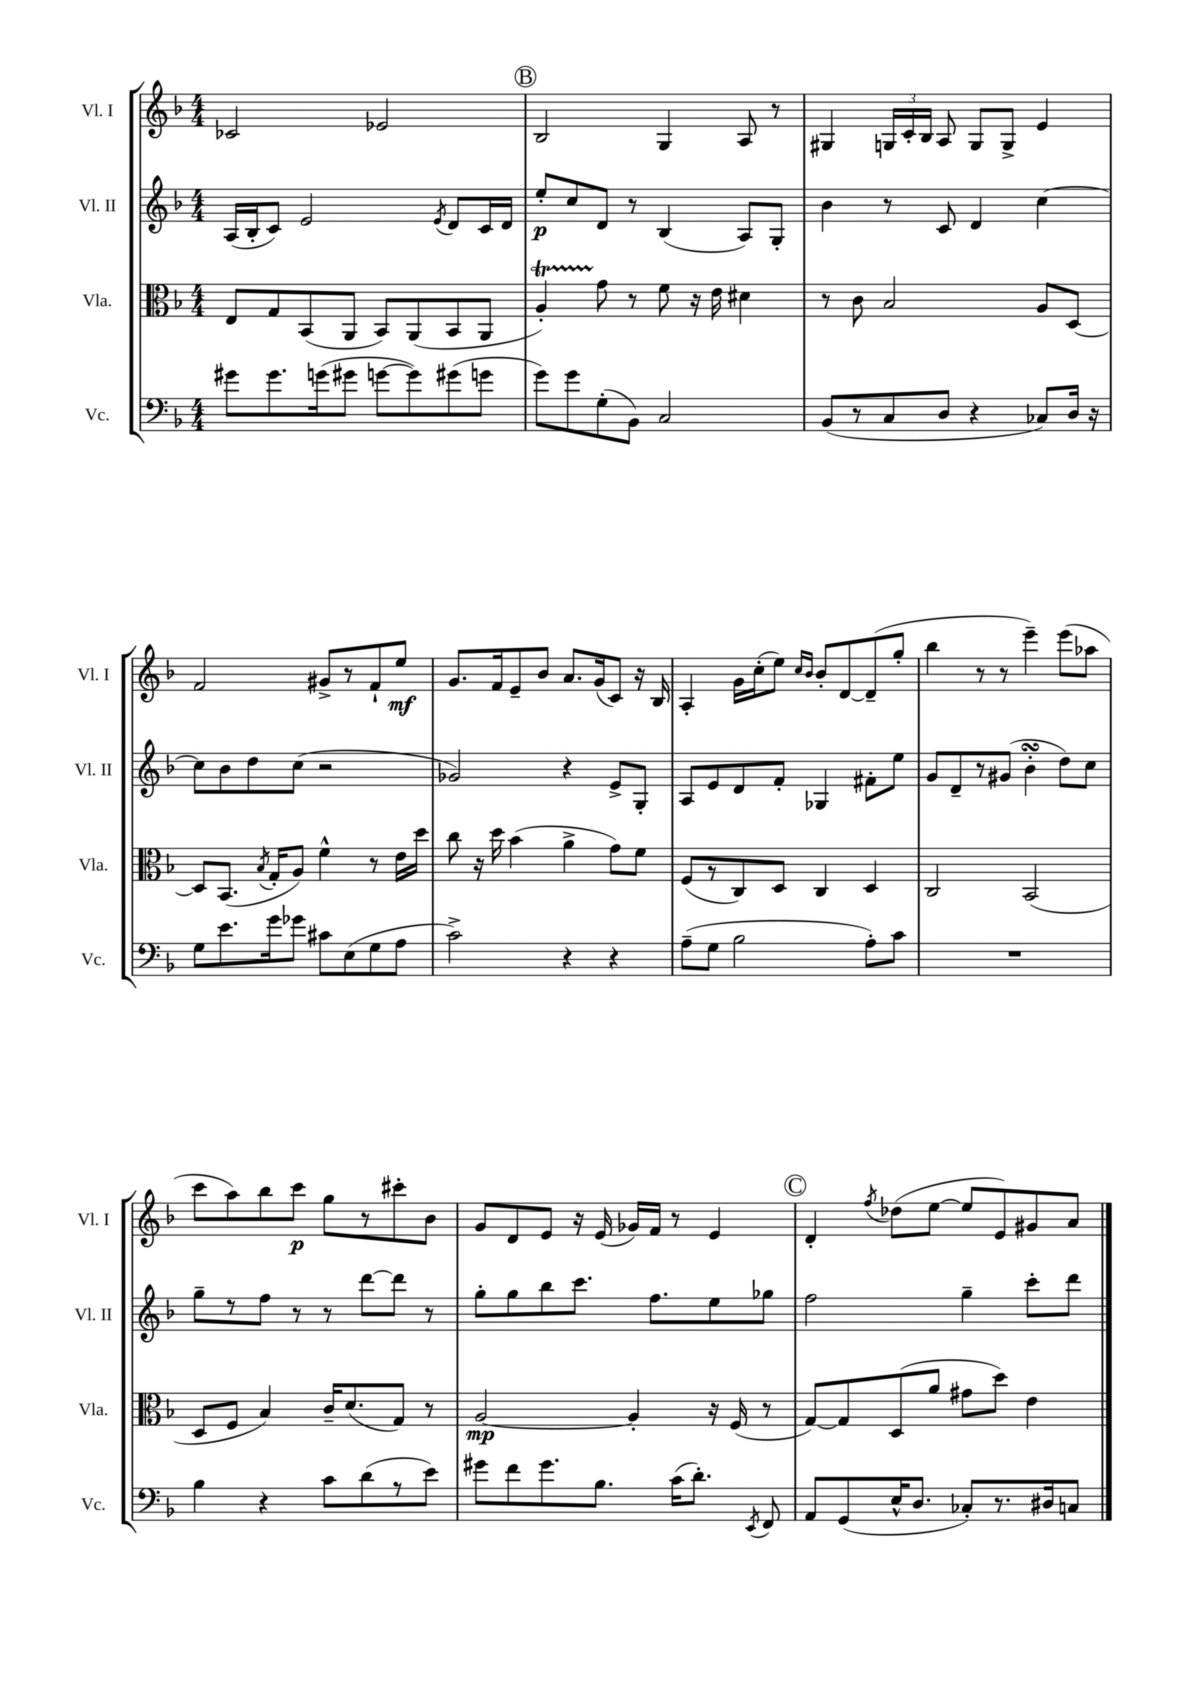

**kern	**kern	**dynam	**kern	**dynam	**kern	**dynam
*part4	*part3	*part3	*part2	*part2	*part1	*part1
*staff4	*staff3	*staff3	*staff2	*staff2	*staff1	*staff1
*I"Vc.	*I"Vla.	*	*I"Vl. II	*	*I"Vl. I	*
*I'Vc.	*I'Vla.	*	*I'Vl. II	*	*I'Vl. I	*
*clefF4	*clefC3	*	*clefG2	*	*clefG2	*
*k[b-]	*k[b-]	*	*k[b-]	*	*k[b-]	*
*M4/4	*M4/4	*	*M4/4	*	*M4/4	*
=11	=11	=11	=11	=11	=11	=11
8g#X\L	8E/L	.	(16A/LL	.	2c-X/	.
.	.	.	16B-'/J	.	.	.
8.g#\	8G/	.	8c/J)	.	.	.
.	(8BB-/	.	2e/	.	.	.
(16gn\k	.	.	.	.	.	.
8g#X\J	8AA/J	.	.	.	.	.
[8gn\L	8BB-/L)	.	.	.	2e-X/	.
8g\])	(8AA/	.	.	.	.	.
.	.	.	8qe/	.	.	.
(8g#X\	8BB-/	.	8d/L	.	.	.
8gn\J	8AA/J	.	16c/L	.	.	.
.	.	.	16d/JJ	.	.	.
!!LO:REH:place=s1:t=B
=12	=12	=12	=12	=12	=12	=12
8g\L)	4At'/)	.	8ee'/L	p	2B-/	.
8g\	.	.	8cc/	.	.	.
(8G'\	8g\	.	8d/J	.	.	.
8BB-\J)	8r	.	8r	.	.	.
2C/	8f\	.	(4B-/	.	4G/	.
.	16r	.	.	.	.	.
.	16e\	.	.	.	.	.
.	4d#X\	.	8A/L)	.	8A/	.
.	.	.	8G'/J	.	8r	.
=13	=13	=13	=13	=13	=13	=13
(8BB-/L	8r	.	4b-\	.	4G#X/	.
8r	8c\	.	.	.	.	.
8C/	2B-/	.	8r	.	24Gn/LL	.
.	.	.	.	.	24c'/	.
.	.	.	.	.	24B-/JJ	.
8D/J	.	.	8c/	.	8A/	.
4r	.	.	4d/	.	8G/L	.
.	.	.	.	.	8G^/J	.
8C-X/L)	8A/L	.	[4cc\	.	4e/	.
16D/Jk	[8D/J	.	.	.	.	.
16r	.	.	.	.	.	.
!!LO:LB:g=z
=14	=14	=14	=14	=14	=14	=14
8G\L	8D/L]	.	8cc\L]	.	2f/	.
8.e\	(8.BB-/J	.	8b-\	.	.	.
.	.	.	8dd\	.	.	.
.	8qB-/	.	.	.	.	.
16g\k	16G'/KL	.	.	.	.	.
8g-X\J	8A/J)	.	(8cc\J	.	.	.
8c#X\L	4f^^\	.	2r	.	8g#X^/L	.
(8E\	.	.	.	.	8r	.
8G\	8r	.	.	.	8f`/	.
8A\J	16e\LL	.	.	.	8ee/J	mf
.	16dd\JJ	.	.	.	.	.
=15	=15	=15	=15	=15	=15	=15
2c^\)	8cc\	.	2g-X/)	.	8.g/L	.
.	16r	.	.	.	.	.
.	16dd\	.	.	.	16f/k	.
.	(4b-\	.	.	.	8e~/	.
.	.	.	.	.	8b-/J	.
4r	4a^\	.	4r	.	8.a/L	.
.	.	.	.	.	(16g/k	.
4r	8g\L)	.	8e^/L	.	8c/J)	.
.	8f\J	.	8G'/J	.	16r	.
.	.	.	.	.	16B-/	.
=16	=16	=16	=16	=16	=16	=16
(8A~\L	(8F/L	.	8A/L	.	4A'/	.
8G\J	8r	.	8e/	.	.	.
2B-\	8C/)	.	8d/	.	16g\LL	.
.	.	.	.	.	(16cc'\J	.
.	8D/J	.	8f'/J	.	8ee\J)	.
.	.	.	.	.	16qqcc/LL	.
.	.	.	.	.	16qqb-/JJ	.
.	4C/	.	4G-X/	.	8b-'/L	.
.	.	.	.	.	[8d/	.
8A'\L)	4D/	.	8f#X'\L	.	(8d~/]	.
8c\J	.	.	8ee\J	.	8gg'/J	.
=17	=17	=17	=17	=17	=17	=17
1r	2C/	.	8g/L	.	4bb-\	.
.	.	.	8d~/	.	.	.
.	.	.	8r	.	8r	.
.	.	.	(8g#X/J	.	8r	.
.	(2BB-/	.	4b-sSSs'\	.	4eee~\)	.
.	.	.	8dd\L)	.	(8eee\L	.
.	.	.	8cc\J	.	8aa-X\J	.
!!LO:LB:g=z
=18	=18	=18	=18	=18	=18	=18
4B-\	8D/L	.	8gg~\L	.	8ccc\L	.
.	8F/J	.	8r	.	8aa\)	.
4r	4B-/)	.	8ff\J	.	8bb-\	.
.	.	.	8r	.	8ccc\J	p
8c\L	16c~/KL	.	8r	.	8gg\L	.
.	(8.d/	.	.	.	.	.
(8d\	.	.	[8ddd\L	.	8r	.
8r	8G/J)	.	8ddd\J]	.	8ccc#X'\	.
8e\J)	8r	.	8r	.	8b-\J	.
=19	=19	=19	=19	=19	=19	=19
8g#X\L	[2A/	mp	8gg'\L	.	8g/L	.
8f\	.	.	8gg\	.	8d/	.
8.g#\	.	.	8bb-\	.	8e/J	.
.	.	.	8.ccc\J	.	16r	.
8.B-\J	.	.	.	.	(16e/	.
.	4A'/]	.	.	.	16g-X/LL)	.
.	.	.	8.ff\L	.	16f/JJ	.
(16c\KL	.	.	.	.	8r	.
8.d'\J)	.	.	.	.	.	.
.	16r	.	8ee\	.	4e/	.
.	(16F/	.	.	.	.	.
8qEE/	.	.	.	.	.	.
8FF/	8r	.	8gg-X\J	.	.	.
!!LO:REH:place=s1:t=C
=20	=20	=20	=20	=20	=20	=20
8AA/L	[8G/L)	.	2ff\	.	4d'/	.
(8GG/	8G/]	.	.	.	.	.
.	.	.	.	.	8qff/	.
16E^^/K	(8D/	.	.	.	(8dd-X\L	.
8.D/J	.	.	.	.	.	.
.	8a/J	.	.	.	[8ee\J	.
8C-X'/L)	8g#X\L	.	4gg~\	.	8ee/L]	.
8.r	8dd\J)	.	.	.	8e/)	.
.	4e\	.	8ccc'\L	.	8g#X/	.
16D#X/k	.	.	.	.	.	.
8Cn/J	.	.	8ddd\J	.	8a/J	.
==	==	==	==	==	==	==
*-	*-	*-	*-	*-	*-	*-
